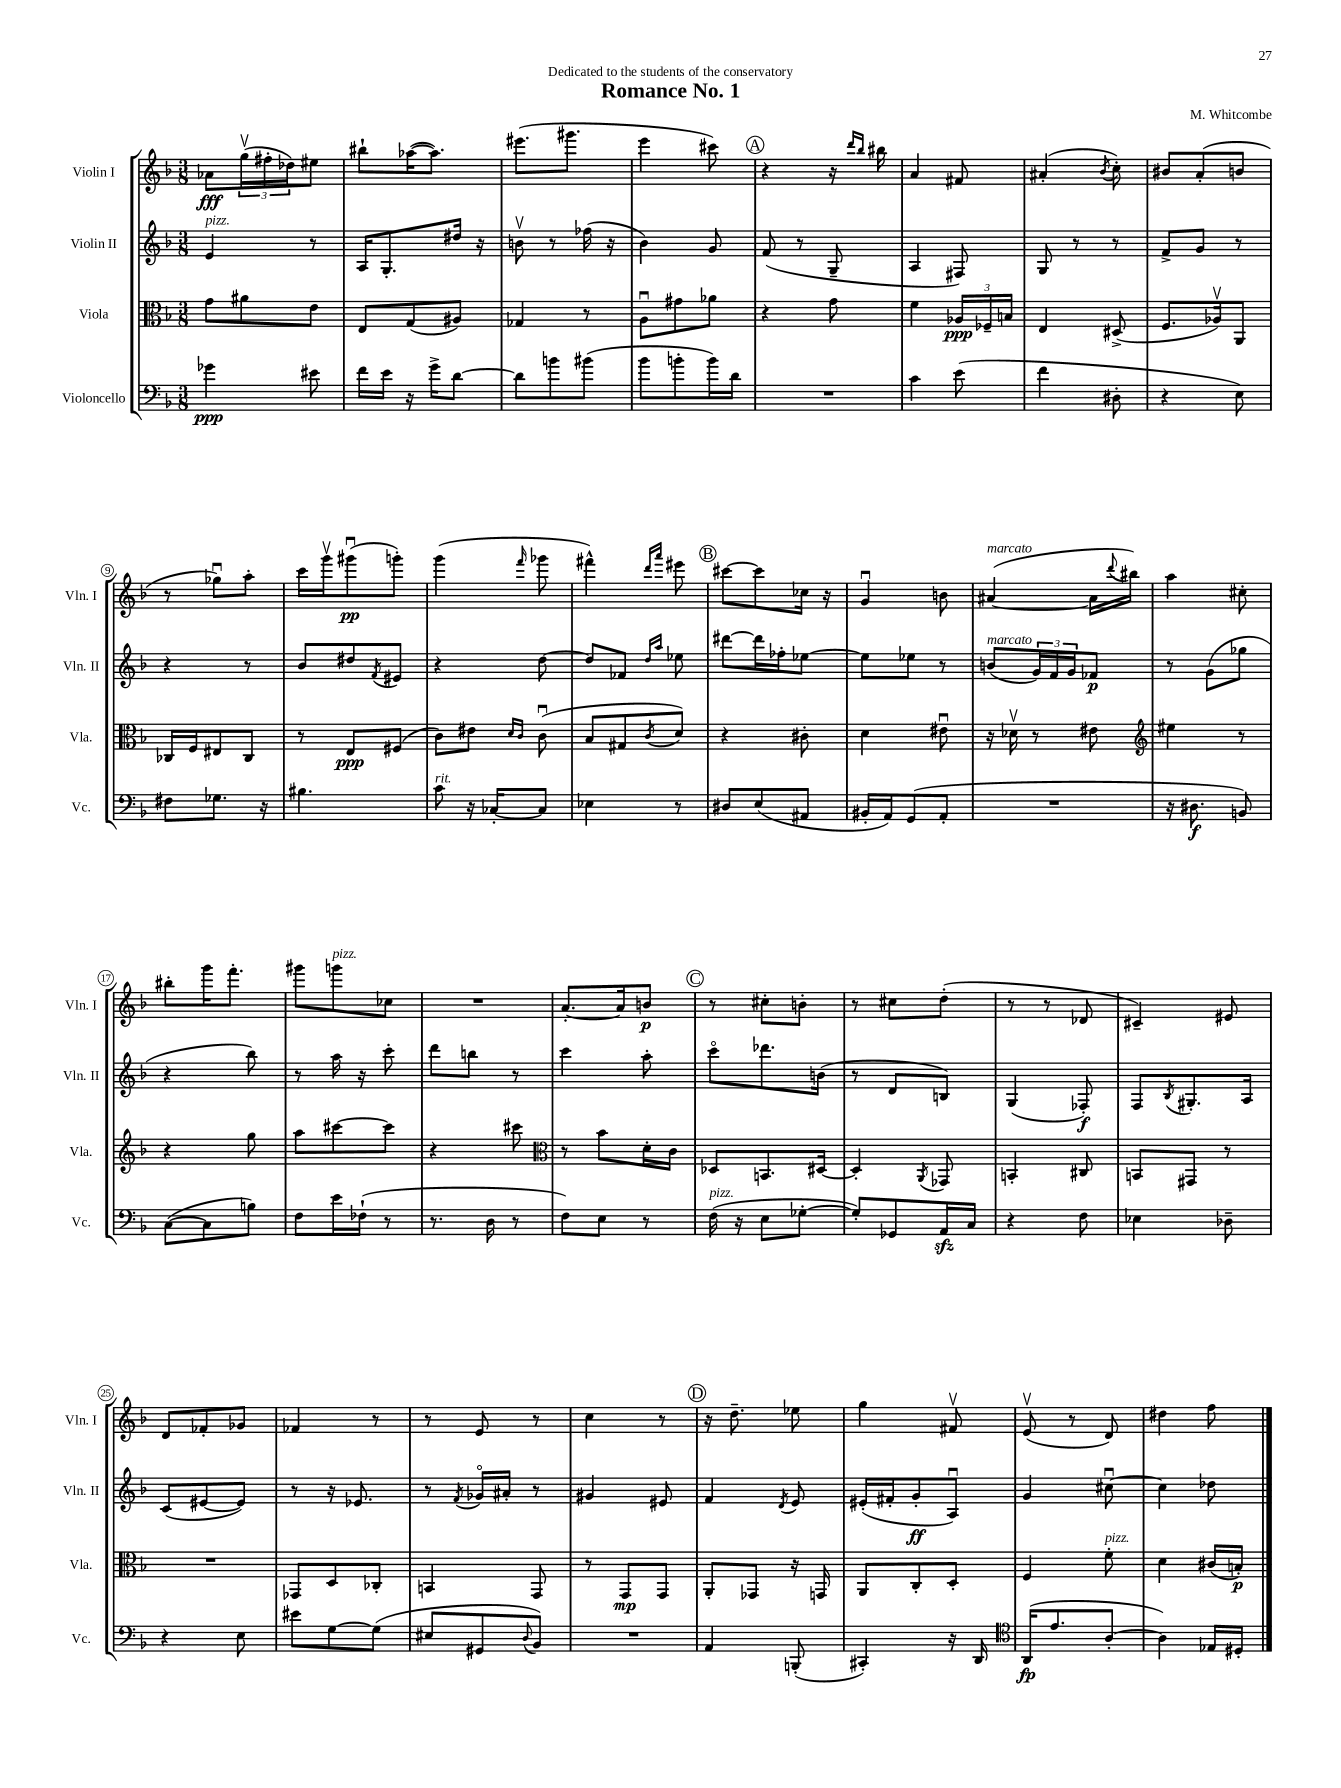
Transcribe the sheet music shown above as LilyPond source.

\header { title = "Romance No. 1" composer = "M. Whitcombe" dedication = "Dedicated to the students of the conservatory" }
<<
\new StaffGroup <<
\new Staff = "s0" \with { instrumentName = "Violin I" shortInstrumentName = "Vln. I" } {
    \clef treble \key f \major \numericTimeSignature \time 3/8
    aes'8\fff \tuplet 3/2 { g''16\upbow( fis''16-. des''16) } eis''8 |
    bis''8-! aes''16~( aes''8.) |
    eis'''8.( gis'''8. |
    e'''4 cis'''8) |
    \mark \markup { \circle "A" } r4 r16 \grace { d'''16 bes''16 } bis''16 |
    a'4 fis'8 |
    ais'4-.( \acciaccatura { bes'8 } c''8-.) |
    bis'8 a'8-.( b'8 |
    r8 ges''8\downbow) a''8-. |
    c'''16 g'''16\upbow gis'''8\downbow\pp( g'''8-.) |
    g'''4( \grace { f'''16 } ges'''8 |
    fis'''4-^) \grace { d'''16 a'''16 } eis'''8 |
    \mark \markup { \circle "B" } cis'''8~ cis'''8 ces''16 r16 |
    g'4\downbow b'8 |
    ais'4~^\markup { \italic "marcato" }( ais'16 \appoggiatura { d'''8 } bis''16) |
    a''4 cis''8-. |
    bis''8-. g'''16 f'''8.-. |
    gis'''8 g'''8^\markup { \italic "pizz." } ces''8 |
    R4. |
    a'8.~-. a'16 b'8\p |
    \mark \markup { \circle "C" } r8 cis''8-. b'8-. |
    r8 cis''8 d''8-.( |
    r8 r8 des'8 |
    cis'4--) eis'8 |
    d'8 fes'8-. ges'8 |
    fes'4 r8 |
    r8 e'8 r8 |
    c''4 r8 |
    \mark \markup { \circle "D" } r16 d''8.-- ees''8 |
    g''4 fis'8\upbow |
    e'8\upbow( r8 d'8) |
    dis''4 f''8 \bar "|." |
}
\new Staff = "s1" \with { instrumentName = "Violin II" shortInstrumentName = "Vln. II" } {
    \clef treble \key f \major \numericTimeSignature \time 3/8
    e'4^\markup { \italic "pizz." } r8 |
    a16 g8.-. dis''16 r16 |
    b'8\upbow r8 fes''16( r16 |
    bes'4) g'8 |
    \mark \markup { \circle "A" } f'8( r8 g8-- |
    a4 fis8) |
    g8 r8 r8 |
    f'8-> g'8 r8 |
    r4 r8 |
    bes'8 dis''8 \acciaccatura { f'8 } eis'8 |
    r4 d''8~ |
    d''8 fes'8 \grace { d''16 a''16 } ees''8 |
    \mark \markup { \circle "B" } dis'''8~ dis'''16 fes''16-. ees''8~ |
    ees''8 ees''8 r8 |
    b'8^\markup { \italic "marcato" }( \tuplet 3/2 { g'16) f'16 g'16 } fes'8\p |
    r8 g'8( ges''8 |
    r4 bes''8) |
    r8 a''16 r16 c'''8-. |
    d'''8 b''8 r8 |
    c'''4 a''8-. |
    \mark \markup { \circle "C" } c'''8\flageolet des'''8. b'16( |
    r8 d'8 b8) |
    g4( fes8-.\f) |
    f8 \acciaccatura { bes8 } gis8.-. a16 |
    c'8( eis'8~ eis'8) |
    r8 r16 ees'8. |
    r8 \acciaccatura { f'8 } ges'16\flageolet ais'16-. r8 |
    gis'4 eis'8 |
    \mark \markup { \circle "D" } f'4 \acciaccatura { d'8 } e'8 |
    eis'16-.( fis'16-. g'8-.\ff a8\downbow) |
    g'4 cis''8~\downbow |
    cis''4 des''8 \bar "|." |
}
\new Staff = "s2" \with { instrumentName = "Viola" shortInstrumentName = "Vla." } {
    \clef alto \key f \major \numericTimeSignature \time 3/8
    g'8 ais'8 e'8 |
    e8 g8( ais8) |
    ges4 r8 |
    a8\downbow gis'8 aes'8 |
    \mark \markup { \circle "A" } r4 g'8 |
    f'4 \tuplet 3/2 { aes16\ppp fes16-- b16 } |
    e4 dis8->( |
    f8. aes16\upbow) a,8 |
    ces16 f16 eis8 ces8 |
    r8 e8\ppp fis8( |
    c'8) eis'8 \grace { d'16 c'16 } c'8\downbow( |
    bes8 gis8 \acciaccatura { c'8 } d'8) |
    \mark \markup { \circle "B" } r4 cis'8-. |
    d'4 eis'8\downbow |
    r16 des'16\upbow r8 eis'8 |
    \clef treble eis''4 r8 |
    r4 g''8 |
    a''8 cis'''8~ cis'''8 |
    r4 cis'''8 |
    \clef alto r8 bes'8 d'16-. c'16 |
    \mark \markup { \circle "C" } des8 b,8. dis16~ |
    dis4-. \acciaccatura { a,8 } ges,8 |
    b,4-. cis8 |
    b,8 gis,8 r8 |
    R4. |
    ges,8 d8 ces8-. |
    b,4 g,8 |
    r8 g,8\mp g,8 |
    \mark \markup { \circle "D" } a,8-. ges,8 r16 g,16 |
    a,8 c8-. d8-. |
    f4 f'8-.^\markup { \italic "pizz." } |
    d'4 cis'16( b16-.\p) \bar "|." |
}
\new Staff = "s3" \with { instrumentName = "Violoncello" shortInstrumentName = "Vc." } {
    \clef bass \key f \major \numericTimeSignature \time 3/8
    ges'4\ppp eis'8 |
    f'16 e'16 r16 g'16-> d'8~ |
    d'8 b'8 bis'8( |
    bes'8 b'8-. b'16) d'16 |
    \mark \markup { \circle "A" } R4. |
    c'4 e'8( |
    f'4 dis8-. |
    r4 e8) |
    fis8 ges8. r16 |
    bis4. |
    c'8^\markup { \italic "rit." } r16 ces16~-. ces8 |
    ees4 r8 |
    \mark \markup { \circle "B" } dis8 e8( ais,8 |
    bis,16-. a,16) g,8( a,8-. |
    R4. |
    r16 dis8.\f b,8) |
    c8~( c8 b8) |
    f8 e'16 fes16-!( r8 |
    r8. d16 r8 |
    f8) e8 r8 |
    \mark \markup { \circle "C" } f16^\markup { \italic "pizz." }( r16 e8 ges8~-. |
    ges8-.) ges,8 a,16\sfz c16 |
    r4 f8 |
    ees4 des8-- |
    r4 e8 |
    eis'8 g8~ g8( |
    eis8 gis,8 \appoggiatura { d8 } bes,8) |
    R4. |
    \mark \markup { \circle "D" } a,4 b,,8-.( |
    cis,4-.) r16 d,16 |
    \clef tenor a,16\fp( e'8. a8~-. |
    a4) ees16 dis16-. \bar "|." |
}
>>
>>
\layout { \context { \Score \override BarNumber.stencil = #(make-stencil-circler 0.1 0.3 ly:text-interface::print) } }
